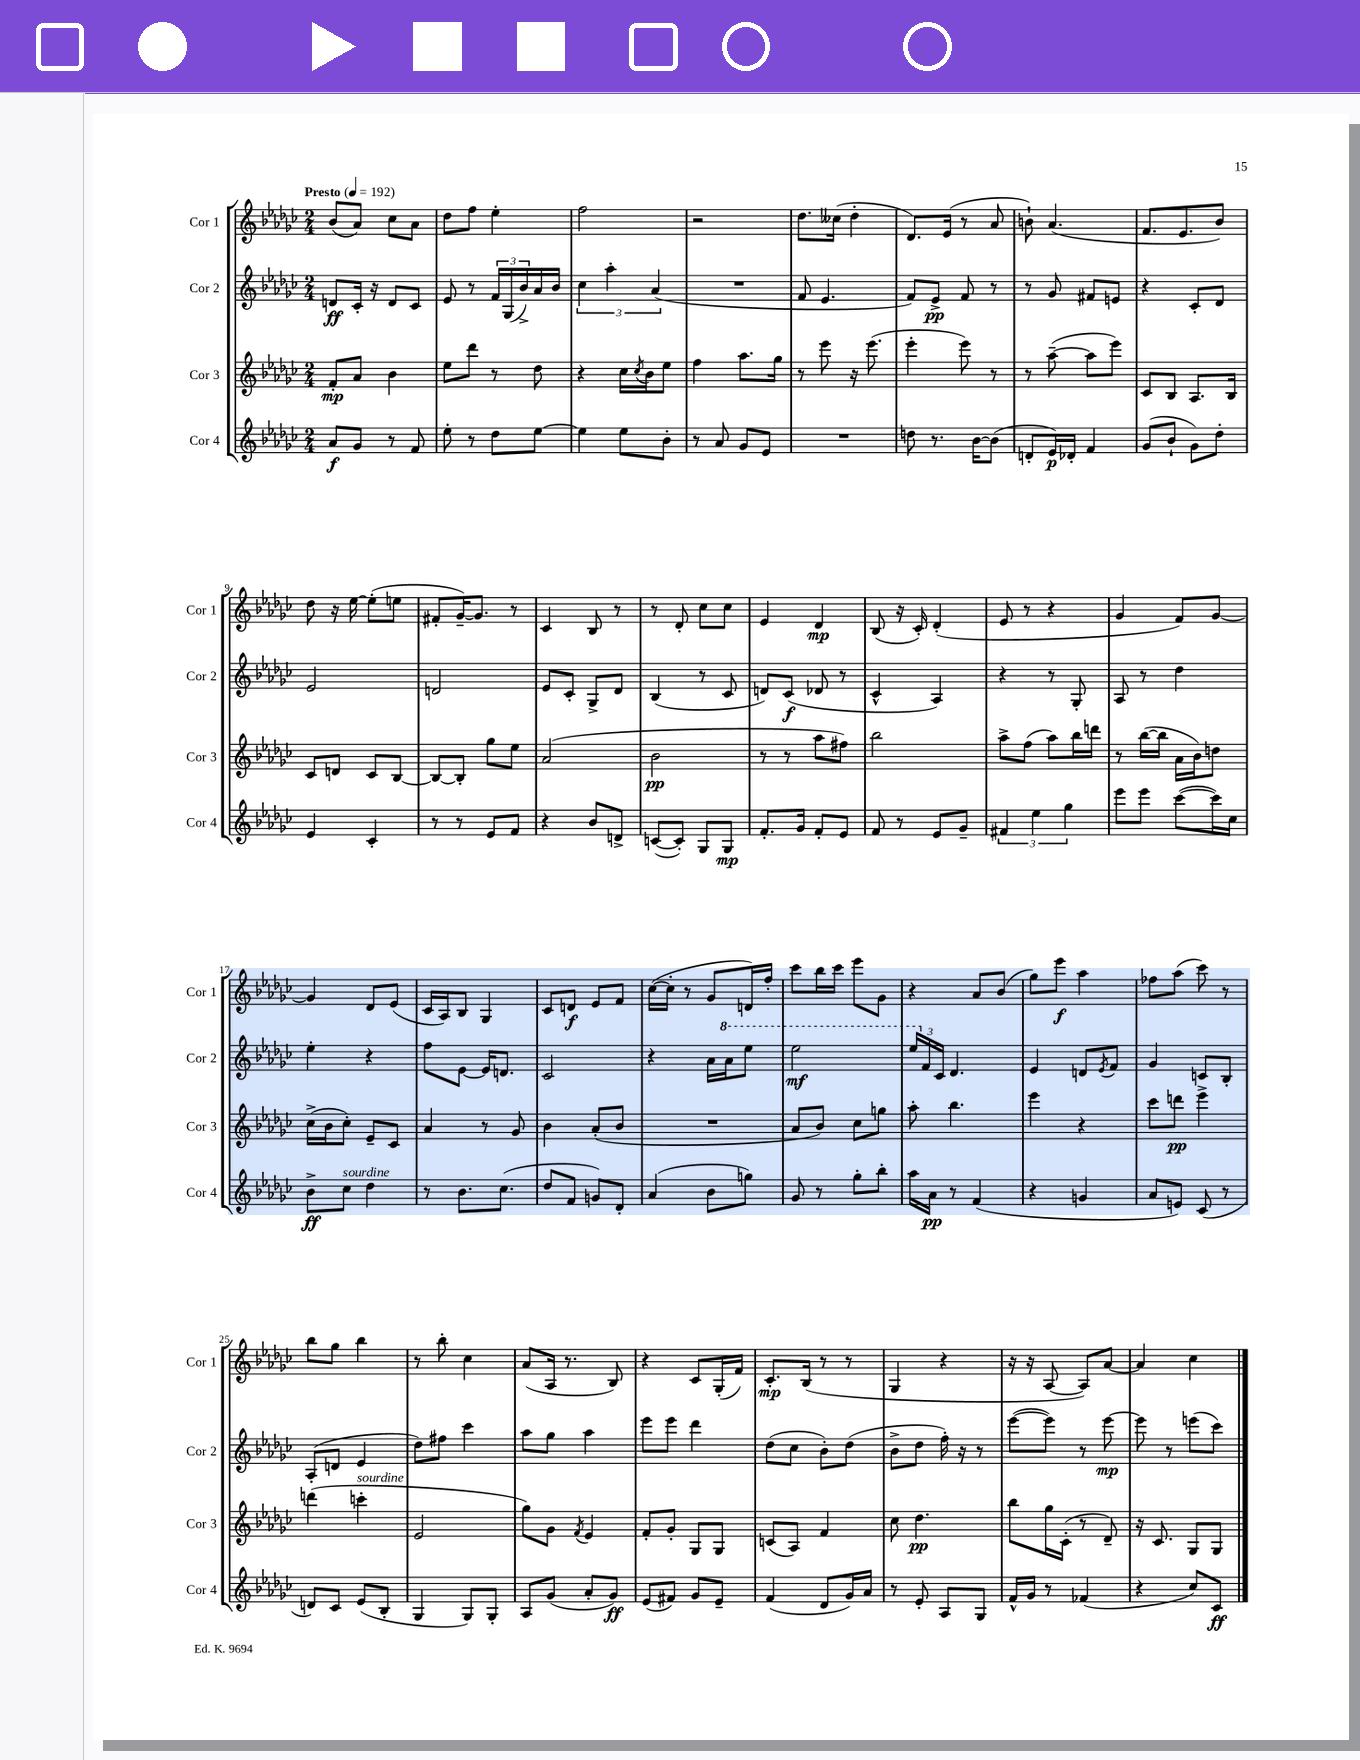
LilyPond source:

<<
\new StaffGroup <<
\new Staff = "s0" \with { instrumentName = "Cor 1" shortInstrumentName = "Cor 1" } {
    \clef treble \key ges \major \numericTimeSignature \time 2/4 \tempo "Presto" 4 = 192
    bes'8( aes'8) ces''8 aes'8 |
    des''8 f''8 ees''4-. |
    f''2 |
    r2 |
    des''8. ceses''16( des''4-. |
    des'8.) ees'16( r8 aes'8 |
    b'8-!) aes'4.( |
    f'8. ees'8. bes'8) |
    des''8 r16 ees''16~ ees''8-.( e''8 |
    fis'8-. ges'16~--) ges'8. r8 |
    ces'4 bes8 r8 |
    r8 des'8-. ces''8 ces''8 |
    ees'4 des'4\mp |
    bes8( r16 ces'16-.) des'4-.( |
    ees'8 r8 r4 |
    ges'4 f'8) ges'8~ |
    ges'4 des'8 ees'8( |
    ces'16 aes16) bes8 ges4 |
    ces'8 d'8\f ees'8 f'8 |
    ces''16~( ces''16-. r8 ges'8 d'16) f''16-. |
    ces'''8 bes''16 ces'''16 ees'''8 ges'8 |
    r4 aes'8 bes'8( |
    ges''8) ees'''8\f aes''4 |
    fes''8 aes''8( ces'''8) r8 |
    bes''8 ges''8 bes''4 |
    r8 bes''8-. ces''4 |
    aes'8( aes16 r8. bes8) |
    r4 ces'8 ges16-.( f'16) |
    ces'8.-.\mp bes16( r8 r8 |
    ges4 r4 |
    r16 r16 aes8~ aes8) aes'8~ |
    aes'4 ces''4 \bar "|." |
}
\new Staff = "s1" \with { instrumentName = "Cor 2" shortInstrumentName = "Cor 2" } {
    \clef treble \key ges \major \numericTimeSignature \time 2/4
    d'8\ff ces'16-. r16 d'8 ces'8 |
    ees'8 r8 \tuplet 3/2 { f'16 ges16( bes'16->) } aes'16 bes'16 |
    \tuplet 3/2 { ces''4 aes''4-. aes'4( } |
    R2 |
    f'8 ees'4. |
    f'8) ees'8->\pp f'8 r8 |
    r8 ges'8 fis'8 e'8 |
    r4 ces'8-. des'8 |
    ees'2 |
    d'2 |
    ees'8 ces'8-. ges8-> des'8 |
    bes4( r8 ces'8 |
    d'8) ces'8\f( des'8 r8 |
    ces'4-^ aes4) |
    r4 r8 ges8-. |
    aes8 r8 des''4 |
    ees''4-. r4 |
    f''8 ees'8~ ees'16 d'8. |
    ces'2 |
    r4 aes'16 \ottava #1 aes''16 ees'''8 |
    ees'''2\mf |
    \tuplet 3/2 { ees'''16 \ottava #0 f'16 ces'16 } des'4. |
    ees'4 d'8 \acciaccatura { ees'8 } f'8 |
    ges'4 c'8 bes8-. |
    aes8-.( d'8 ees'4 |
    des''8) fis''8 ces'''4 |
    aes''8 ges''8 aes''4 |
    ees'''8 ees'''8 des'''4 |
    des''8( ces''8 bes'8-.) des''8( |
    bes'8-> des''8 f''16-.) r16 r8 |
    ees'''8~( ees'''8) r8 ees'''8~\mp |
    ees'''8 r8 e'''8( ces'''8) \bar "|." |
}
\new Staff = "s2" \with { instrumentName = "Cor 3" shortInstrumentName = "Cor 3" } {
    \clef treble \key ges \major \numericTimeSignature \time 2/4
    f'8-.\mp aes'8 bes'4 |
    ees''8 des'''8 r8 des''8 |
    r4 ces''16 \acciaccatura { ces''8 } bes'16 ees''8 |
    f''4 aes''8. ges''16 |
    r8 ees'''8 r16 ees'''8.( |
    ees'''4-. ees'''8) r8 |
    r8 aes''8~--( aes''8 ees'''8) |
    ces'8 bes8 aes8. bes16 |
    ces'8 d'8 ces'8 bes8~ |
    bes8~ bes8-. ges''8 ees''8 |
    aes'2( |
    bes'2\pp |
    r8 r8 aes''8 fis''8) |
    bes''2 |
    aes''8-> f''8( aes''8) bes''16 d'''16 |
    r8 bes''16~( bes''16 aes'16 bes'16) d''8 |
    ces''16->( bes'16 ces''8-.) ees'8-- ces'8 |
    aes'4 r8 ges'8 |
    bes'4 aes'8-.( bes'8 |
    R2 |
    aes'8 bes'8) ces''8 g''8 |
    aes''8-. bes''4. |
    ees'''4 r4 |
    ces'''8 d'''8\pp ees'''4-> |
    d'''4( c'''4-.^\markup { \italic "sourdine" } |
    ees'2 |
    ges''8) ges'8 \acciaccatura { f'8 } ees'4 |
    f'8-. ges'8-. ges8 ges8 |
    c'8( aes8) f'4 |
    ces''8 des''4.\pp |
    bes''8 ges''16 ces'16-.( r8 des'8--) |
    r16 ces'8. ges8 ges8 \bar "|." |
}
\new Staff = "s3" \with { instrumentName = "Cor 4" shortInstrumentName = "Cor 4" } {
    \clef treble \key ges \major \numericTimeSignature \time 2/4
    aes'8\f ges'8 r8 f'8 |
    ees''8-. r8 des''8 ees''8~ |
    ees''4 ees''8 bes'8-. |
    r8 aes'8 ges'8 ees'8 |
    R2 |
    d''8 r8. bes'16~ bes'8( |
    d'8-. ees'16\p) des'16-. f'4 |
    ges'8( bes'8-! ges'8) des''8-. |
    ees'4 ces'4-. |
    r8 r8 ees'8 f'8 |
    r4 bes'8 d'8-> |
    c'8~( c'8-.) ges8 ges8\mp |
    f'8.-. ges'16 f'8-. ees'8 |
    f'8 r8 ees'8 ges'8-- |
    \tuplet 3/2 { fis'4 ees''4 ges''4 } |
    ees'''8 ees'''8 ces'''8~( ces'''16) ces''16 |
    bes'8->\ff ces''8^\markup { \italic "sourdine" } des''4 |
    r8 bes'8. ces''8.( |
    des''8 f'8 g'8) des'8-. |
    aes'4( bes'8 g''8) |
    ges'8 r8 ges''8-. bes''8-. |
    aes''16 aes'16\pp r8 f'4( |
    r4 g'4 |
    aes'8 e'8) ces'8( r8 |
    d'8) ces'8 ees'8( bes8-. |
    ges4 ges8) ges8-. |
    aes8 ges'8( aes'8-. ges'8\ff) |
    ees'8( fis'8) ges'8 ees'8-- |
    f'4( des'8 ges'16) aes'16 |
    r8 ees'8-. aes8 ges8 |
    f'16-^ ges'16 r8 fes'4( |
    r4 ces''8) ces'8\ff \bar "|." |
}
>>
>>
